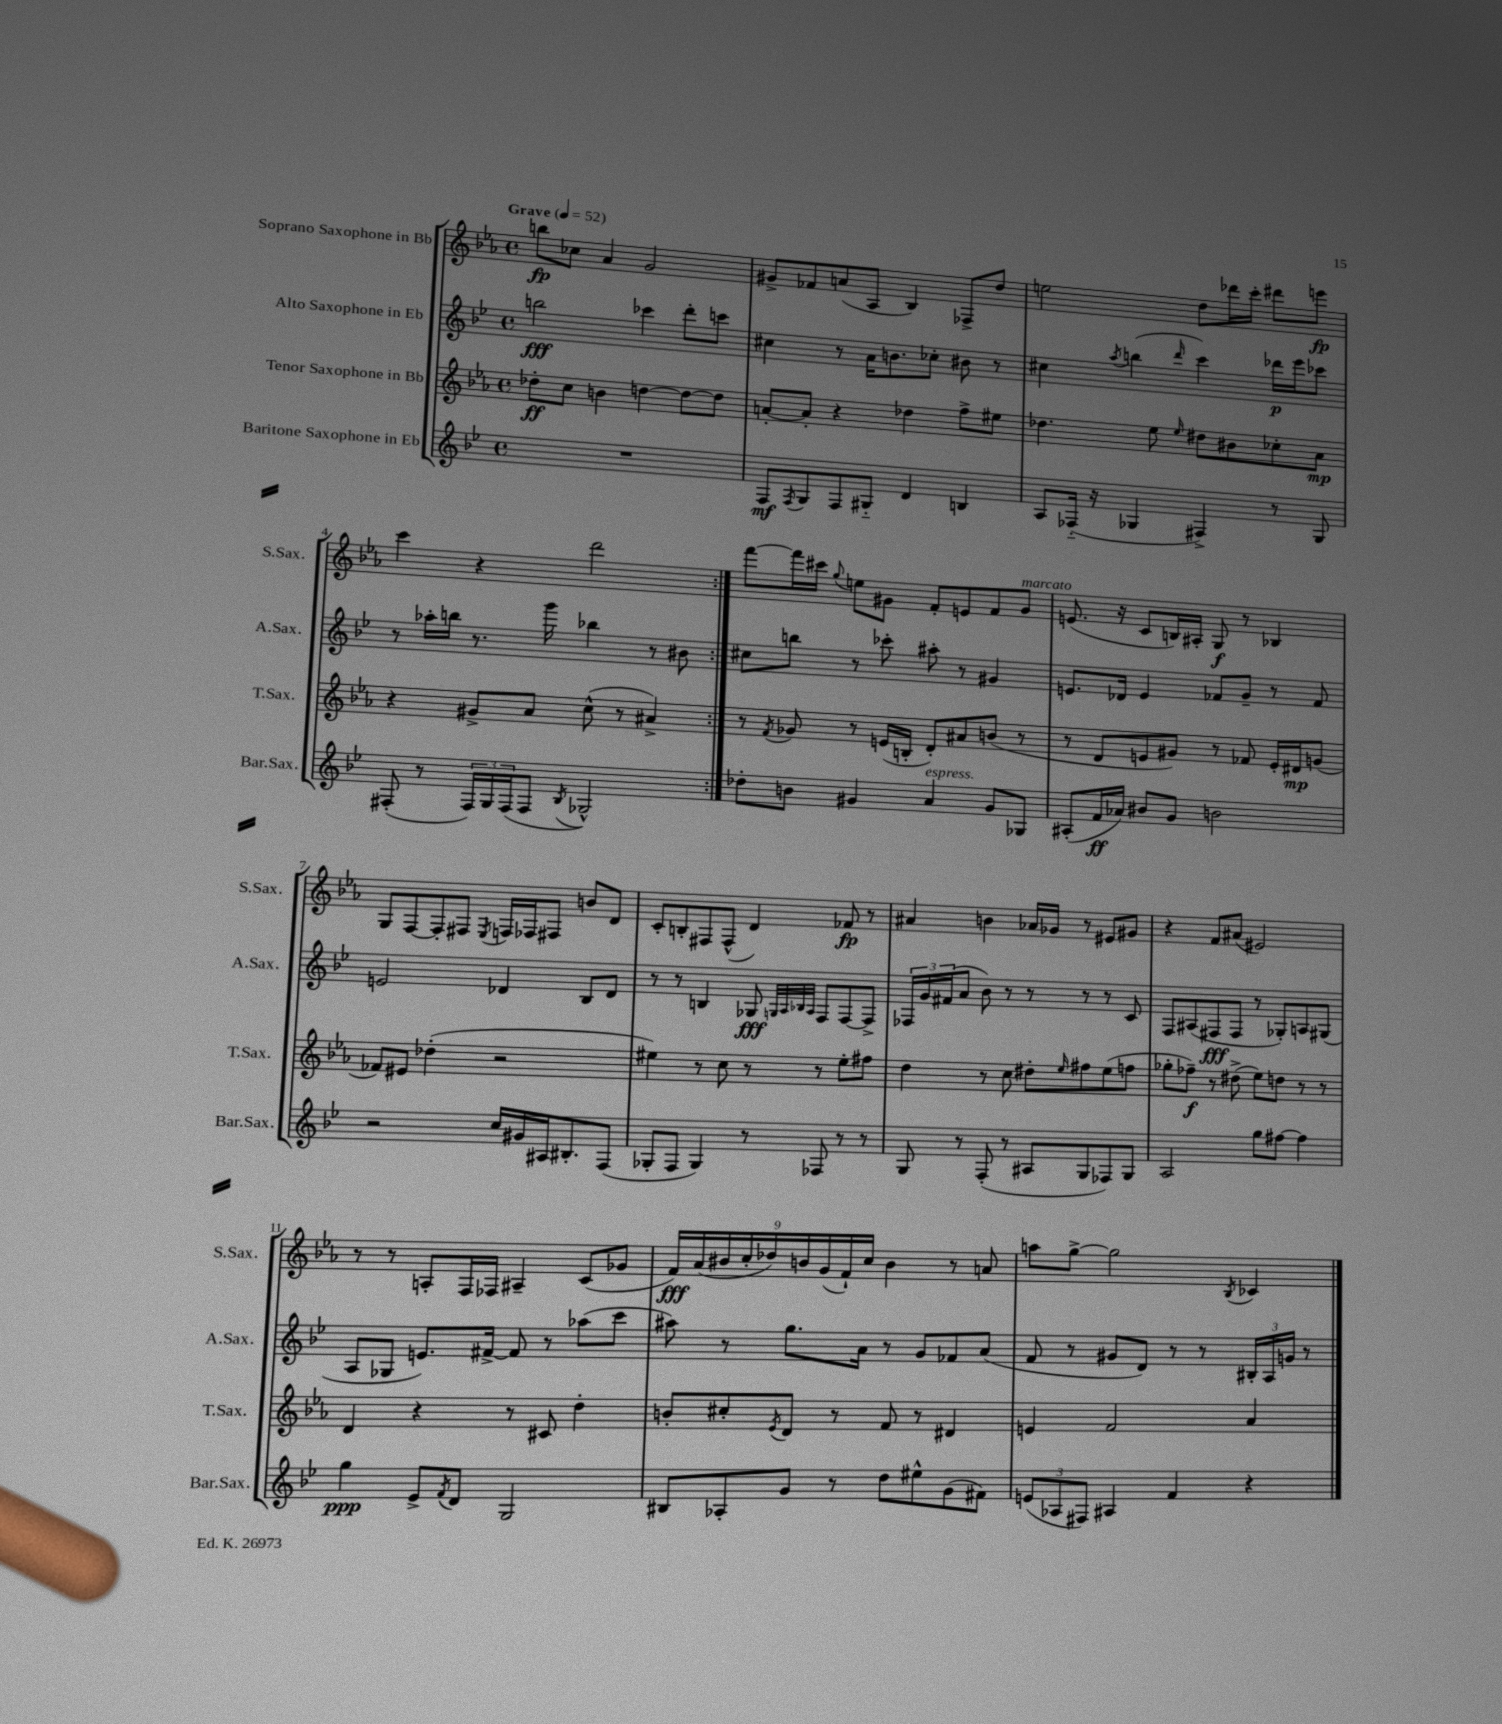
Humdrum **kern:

**kern	**kern	**kern	**kern
*staff4	*staff3	*staff2	*staff1
*clefG2	*clefG2	*clefG2	*clefG2
*k[b-e-]	*k[b-e-a-]	*k[b-e-]	*k[b-e-a-]
*M4/4	*M4/4	*M4/4	*M4/4
*met(c)	*met(c)	*met(c)	*met(c)
*MM52	*MM52	*MM52	*MM52
1r	8dd-'\L	2bb\	8bb\L
.	8cc\J	.	8cc-\J
.	4b\	.	4a-/
.	[4dd\	4ccc-\	2g/
.	8dd\_L	8ddd'\L	.
.	8dd\]J	8ccc\J	.
=	=	=	=
8F/L	[8a'/L	4cc#\	8g#^/L
8qF/	.	.	.
8G/	8a'/]J	.	8f-/
8F/	4r	8r	(8a/
8G#'~/J	.	16a\LK	8A-/J
.	.	8.b\	.
4d/	4dd-\	.	4B-/)
.	.	8cc-'\J	.
4B/	8ff^\L	8b#\	8F-^/L
.	8ee#\J	8r	8dd/J
=	=	=	=
8A/L	4.dd-\	4cc#\	2ee\
(16F-'~/Jk	.	.	.
16r	.	.	.
.	.	8qaa/	.
4G-/	.	(4bb\	.
.	8ee-\	.	.
.	16qqee-/	16qqddd/	.
4F#^/)	8dd#\L	4ccc\)	8dd\L
.	8b#\	.	16ddd-\L
.	.	.	16ccc'\JJ
8r	8cc-'\	16ddd-\LL	8ddd#\L
.	.	16eee-\J	.
8G-/	8a-\J	8ccc-\J	8eee\J
=	=	=	=
(8F#'/	4r	8r	4ccc\
8r	.	16aa-'\LL	.
.	.	16bb\JJ	.
24F#/LL)	8g#^/L	8.r	4r
24G/	.	.	.
(24F#/J	.	.	.
8F#/J	8a-/J	.	.
.	.	16ggg\	.
8qB-/	.	.	.
2G-^^/)	(8cc^^\	4bb-\	2ddd\
.	8r	.	.
.	4a#^/)	8r	.
.	.	8b#\	.
=:|!	=:|!	=:|!	=:|!
8dd-'\L	8r	8cc#\L	[8fff\L
.	8qf/	.	.
8b\J	8g-/	8bb\J	16fff\]L
.	.	.	16ccc#\JJ
.	.	.	8qqgg/
4g#/	8r	8r	8ee\L
.	(16e/LL	8ccc-'\	8g#\J
.	16B'/JJ	.	.
4a/	8d'/L)	8aa#'\	8f'/L
.	8a#/	8r	8e/
8g#/L	(8b/J	4g#/	8f/
8G-/J	8r	.	8g#/J
=	=	=	=
(8A#'/L	8r	8.e/L	(8.e/
16f/L	8d/L	.	.
16a-/JJ)	.	16d-/Jk	16r
8b#/L	8e/	4e/	8c/L
8g/J	8g#/J)	.	16B/L)
.	.	.	16A#'/JJ
2b\	8r	8f-/L	8G/
.	8f-/	8g~/J	8r
.	16e'/LL	8r	4B-/
.	16d#/J	.	.
.	(8g/J	8f-/	.
=	=	=	=
2r	8f-/L)	2e/	8G/L
.	8e#/J	.	[8F/
.	(4dd-'\	.	8F'/]
.	.	.	8F#/J
.	.	.	8qE-/
16cc/LL	2r	4d-/	16F/LL
16g#/	.	.	16F-/J
16A#/J	.	.	8F#/J
8.B#'/	.	.	.
.	.	8B-/L	8b/L
(8F/J	.	8d-/J	8d/J
=	=	=	=
8G-'/L	4ee#\)	8r	8c'/L
8F/J	.	8r	8B'/
4G-/)	8r	4B/	8F#/
.	8cc\	.	(8F#^^/J
8r	8r	8G-/	4d/)
.	.	32qqG/LLL	.
.	.	32qqA/	.
.	.	32qqB-/	.
.	.	32qqA/JJJ	.
8F-/	8r	8F/L	.
8r	8ee#'\L	[8F/	8f-/
8r	8ff#\J	8F^/]J	8r
=	=	=	=
8G/	4dd\	24F-/LL	4a#/
.	.	24g/	.
.	.	(24f#/J	.
8r	.	8a/J	.
(8F'/	8r	8b-\)	4b\
8r	8cc\	8r	.
8A#/L	8dd#'\L	8r	16a-/LL
.	.	.	16g-/JJ
.	16qqee-/	.	.
8G/	8ff#\	8r	8r
8F-/)	(8ee-\	8r	8e#/L
8G/J	8ff\J	8c/	8g#/J
=	=	=	=
2A/	8gg-'\L	8F/L	4r
.	8ff-~\J)	(8A#/	.
.	8r	8F#/	8f/L
.	(8dd#^\	8F#/J	(8a#/J
8gg\L	8ee-\L)	8r	2e#/)
[8ff#\J	8dd\J	8G-'/L)	.
4ff#\]	8r	8A/	.
.	8r	(8G#/J	.
=	=	=	=
4gg\	4d/	8A/L	8r
.	.	8G-/J	8r
8e-^/L	4r	8.e/L)	8A'/L
8qf/	.	.	.
8d/J	.	.	16F/L
.	.	[16f#^/Jk	16F-/JJ
2G/	8r	8f#/]	4A#~/
.	8c#/	8r	.
.	4dd'\	(8aa-\L	(8c/L
.	.	8ccc\J	8g-/J
=	=	=	=
8B#/L	8b'/L	8aa#\)	18f/LL)
.	.	.	(18a-/
.	.	.	18b#/
8A-'/	8cc#'/	8r	.
.	.	.	18cc'/
.	.	.	18dd-/)
.	8qe-/	.	.
8g/J	8d/J	8.gg\L	.
.	.	.	18b/
.	.	.	(18g/
8r	8r	.	.
.	.	.	18f`/)
.	.	16a\Jk	.
.	.	.	18cc/JJ
8dd\L	8f/	8r	4b\
8ee#^^\	8r	8g/L	.
(8g\	4d#/	8f-/	8r
8f#\J)	.	(8a/J	8a/
=	=	=	=
(12e/L	4e/	8f/	8aa\L
12A-/	.	.	.
.	.	8r	[8gg^\J
12F#/J)	.	.	.
4A#/	2f/	8g#/L	2gg\]
.	.	8d/J)	.
4f/	.	8r	.
.	.	8r	.
.	.	.	8qB-/
4r	4a-/	24B#'/LL	4c-/
.	.	24A/	.
.	.	24g/JJ	.
.	.	8r	.
==	==	==	==
*-	*-	*-	*-
